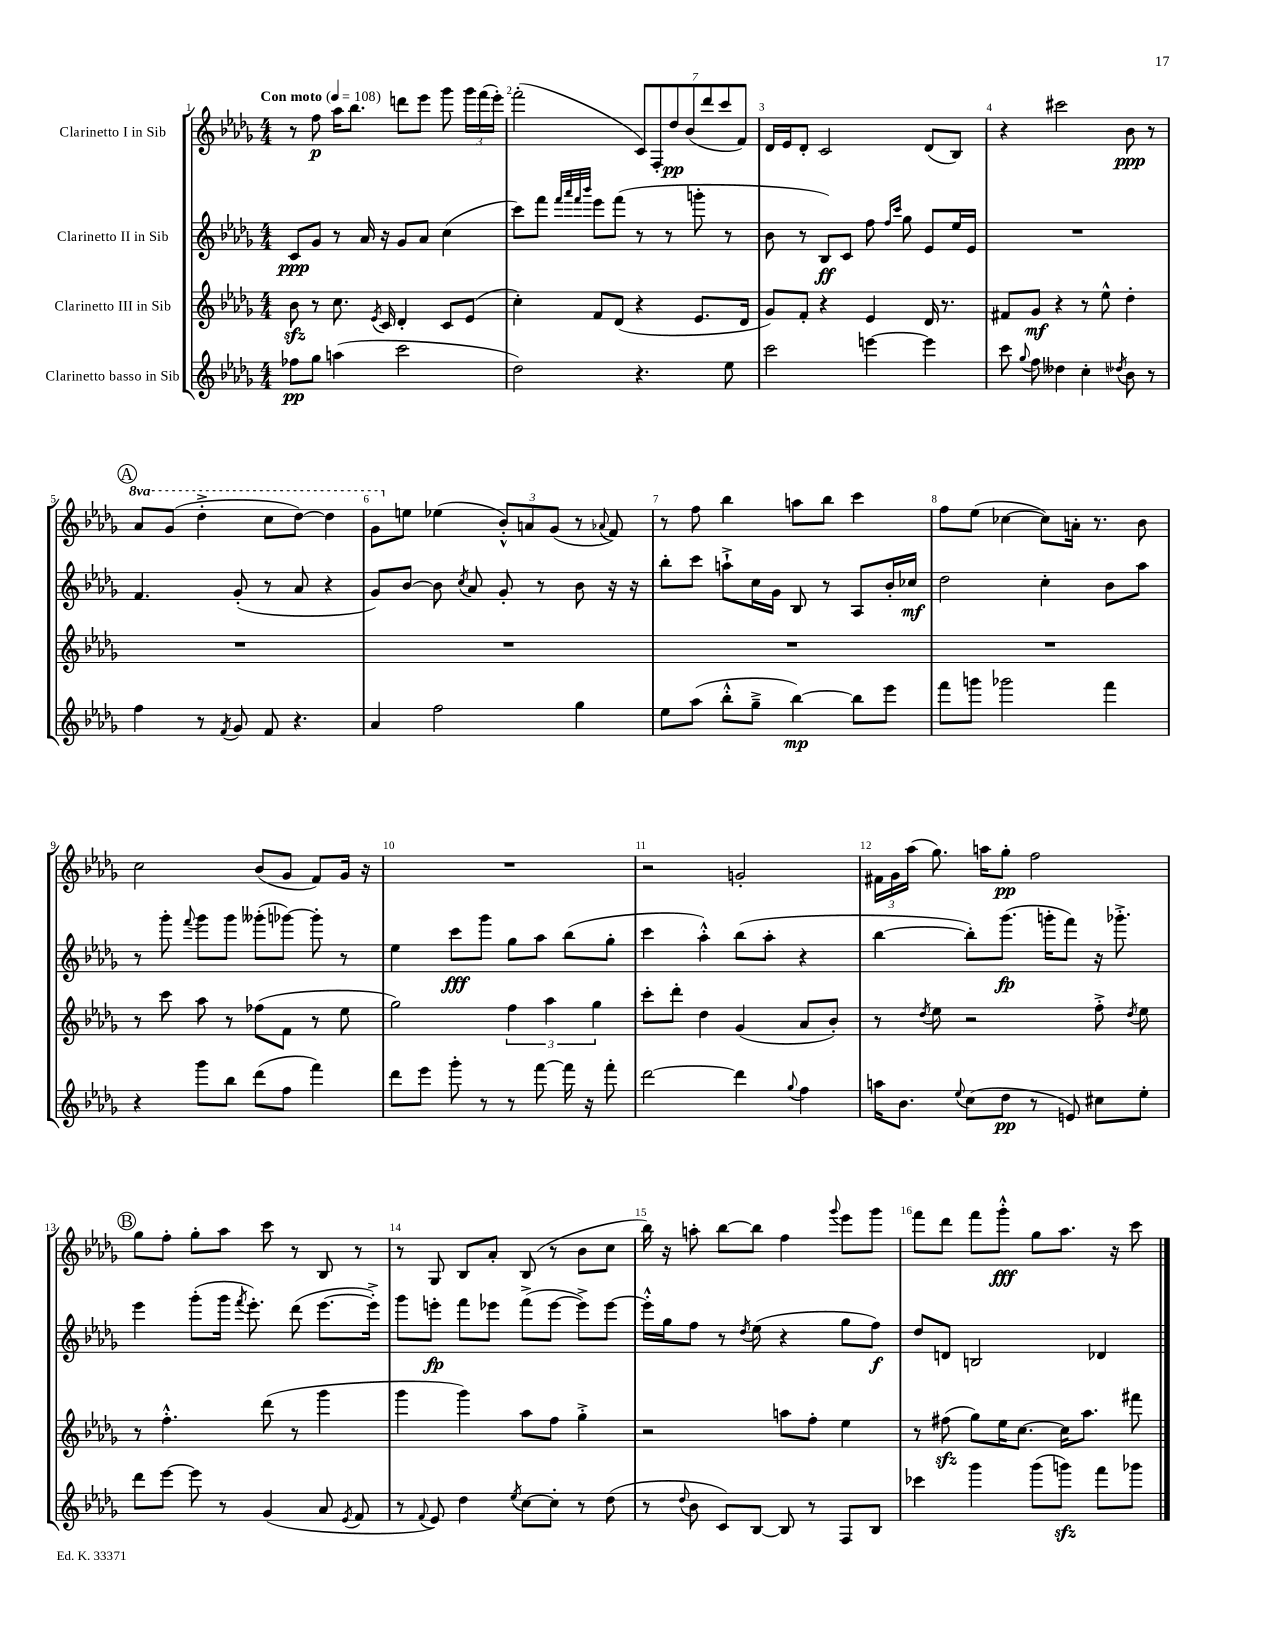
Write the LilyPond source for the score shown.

<<
\new StaffGroup <<
\new Staff = "s0" \with { instrumentName = "Clarinetto I in Sib" } {
    \clef treble \key des \major \numericTimeSignature \time 4/4 \set Staff.ottavationMarkups = #ottavation-simple-ordinals \tempo "Con moto" 4 = 108
    \autoBeamOff r8 f''8\p aes''16[ bes''8.] d'''8[ ees'''8] ges'''8 \tuplet 3/2 { ges'''16[ f'''16( ees'''16]-.) } |
    f'''2-.( \tuplet 7/4 { c'8[) f8-. des''8\pp bes'8( des'''8 c'''8 f'8]) } |
    des'16[ ees'16 des'8]-. c'2 des'8[( bes8]) |
    r4 cis'''2 bes'8\ppp r8 |
    \mark \markup { \circle "A" } \ottava #1 aes''8[ ges''8]( des'''4-.-> c'''8[ des'''8]~) des'''4 |
    ges''8[ \ottava #0 e''8] ees''4( \tuplet 3/2 { bes'8[-.-^) a'8 ges'8]( } r8 \appoggiatura { aes'8 } f'8) |
    r8 f''8 bes''4 a''8[ bes''8] c'''4 |
    f''8[ ees''8]( ces''4~ ces''8[) a'16]-. r8. bes'8 |
    c''2 bes'8[( ges'8] f'8[) ges'16] r16 |
    R1 |
    r2 g'2-. |
    \tuplet 3/2 { fis'16[ ges'16 aes''16]( } ges''8.) a''16[ ges''8]-.\pp f''2 |
    \mark \markup { \circle "B" } ges''8[ f''8]-. ges''8[-. aes''8] c'''8 r8 bes8 r8 |
    r8 ges8 bes8[ aes'8]-. bes8( r8 bes'8[ c''8] |
    bes''16) r16 a''8-. bes''8[~ bes''8] f''4 \appoggiatura { ges'''8 } ees'''8[ ges'''8] |
    f'''8[ des'''8] f'''8[ ges'''8]-.-^\fff ges''8[ aes''8.] r16 c'''8 \bar "|." |
}
\new Staff = "s1" \with { instrumentName = "Clarinetto II in Sib" } {
    \clef treble \key des \major \numericTimeSignature \time 4/4
    \autoBeamOff c'8[\ppp ges'8] r8 aes'16 r16 ges'8[ aes'8] c''4( |
    c'''8[) f'''8] \grace { f'''32[ aes'''32 f'''32 bes'''32] } ees'''8[ f'''8]( r8 r8 g'''8-. r8 |
    bes'8 r8 bes8[\ff) c'8] f''8 \grace { f''16[ c'''16] } ges''8 ees'8[ ees''16 ees'16] |
    R1 |
    \mark \markup { \circle "A" } f'4. ges'8-.( r8 aes'8 r4 |
    ges'8[) bes'8]~ bes'8 \acciaccatura { c''8 } aes'8 ges'8-. r8 bes'8 r16 r16 |
    bes''8[-. c'''8] a''8[-!-> c''16 ges'16] bes8 r8 aes8[ bes'16-. ces''16]\mf |
    des''2 c''4-. bes'8[ aes''8] |
    r8 ges'''8-. \appoggiatura { f'''8 } ges'''8[ ges'''8] geses'''8[-.( ges'''8]~) ges'''8-. r8 |
    ees''4 c'''8[\fff ges'''8] ges''8[ aes''8] bes''8[( ges''8]-. |
    c'''4 aes''4-.-^) bes''8[( aes''8]-. r4 |
    bes''4~ bes''8[-.) ges'''8.]\fp( g'''16[-. f'''8]) r16 ges'''8.-.-> |
    \mark \markup { \circle "B" } ees'''4 ges'''8[-.( ges'''16] \acciaccatura { f'''8 } ees'''8.-.) des'''8( ees'''8.[~ ees'''16]-.->) |
    ges'''8[ e'''8]-.\fp f'''8[ ees'''8] f'''8[->( ees'''8]~ ees'''8[->) ees'''8]~ |
    ees'''16[-.-^ ges''16 f''8] r8 \acciaccatura { des''8 } ees''8( r4 ges''8[ f''8]\f) |
    des''8[ d'8] b2 des'4 \bar "|." |
}
\new Staff = "s2" \with { instrumentName = "Clarinetto III in Sib" } {
    \clef treble \key des \major \numericTimeSignature \time 4/4
    \autoBeamOff bes'8\sfz r8 c''8. \acciaccatura { ees'8 } c'16 des'4-. c'8[ ees'8]( |
    c''4-.) f'8[ des'8]( r4 ees'8.[ des'16] |
    ges'8[) f'8]-. r4 ees'4 des'16 r8. |
    fis'8[ ges'8]\mf r4 r8 ees''8-^ des''4-. |
    \mark \markup { \circle "A" } R1 |
    R1 |
    R1 |
    R1 |
    r8 c'''8 aes''8 r8 fes''8[( f'8] r8 ees''8 |
    ges''2) \tuplet 3/2 { f''4 aes''4 ges''4 } |
    c'''8[-. des'''8]-. des''4 ges'4( aes'8[ bes'8]-.) |
    r8 \acciaccatura { des''8 } ees''8 r2 f''8-.-> \acciaccatura { des''8 } ees''8 |
    \mark \markup { \circle "B" } r8 f''4.-.-^ des'''8( r8 ges'''4 |
    ges'''4 ges'''4) aes''8[ f''8] ges''4-.-> |
    r2 a''8[ f''8]-. ees''4 |
    r8 fis''8\sfz( ges''8[) ees''16 c''8.]~ c''16[ aes''8.] fis'''8 \bar "|." |
}
\new Staff = "s3" \with { instrumentName = "Clarinetto basso in Sib" } {
    \clef treble \key des \major \numericTimeSignature \time 4/4
    \autoBeamOff fes''8[\pp ges''8] a''4( c'''2 |
    des''2) r4. ees''8 |
    c'''2 e'''4~ e'''4 |
    c'''8 \appoggiatura { ges''8 } f''8 deses''4 c''4-. \acciaccatura { des''8 } bes'8 r8 |
    \mark \markup { \circle "A" } f''4 r8 \acciaccatura { f'8 } ges'8 f'8 r4. |
    aes'4 f''2 ges''4 |
    ees''8[ aes''8]( bes''8[-.-^ ges''8]---> bes''4~\mp) bes''8[ ees'''8] |
    f'''8[ g'''8] ges'''2 f'''4 |
    r4 ges'''8[ bes''8] des'''8[( f''8] f'''4) |
    des'''8[ ees'''8] ges'''8-. r8 r8 f'''8~ f'''16 r16 f'''8-. |
    des'''2~ des'''4 \appoggiatura { ges''8 } f''4 |
    a''16[ bes'8.] \appoggiatura { ees''8 } c''8[( des''8]\pp r8 e'8) cis''8[ ees''8]-. |
    \mark \markup { \circle "B" } des'''8[ ees'''8]~ ees'''8 r8 ges'4( aes'8 \acciaccatura { ees'8 } f'8 |
    r8 \appoggiatura { f'8 } ees'8) des''4 \acciaccatura { ees''8 } c''8[~ c''8]-. r8 des''8( |
    r8 \appoggiatura { des''8 } bes'8 c'8[) bes8]~ bes8 r8 f8[ bes8] |
    ces'''4 ges'''4 ges'''8[( g'''8]\sfz) f'''8[ ges'''8] \bar "|." |
}
>>
>>
\layout { \context { \Score \override BarNumber.break-visibility = ##(#f #t #t) barNumberVisibility = #all-bar-numbers-visible } }
